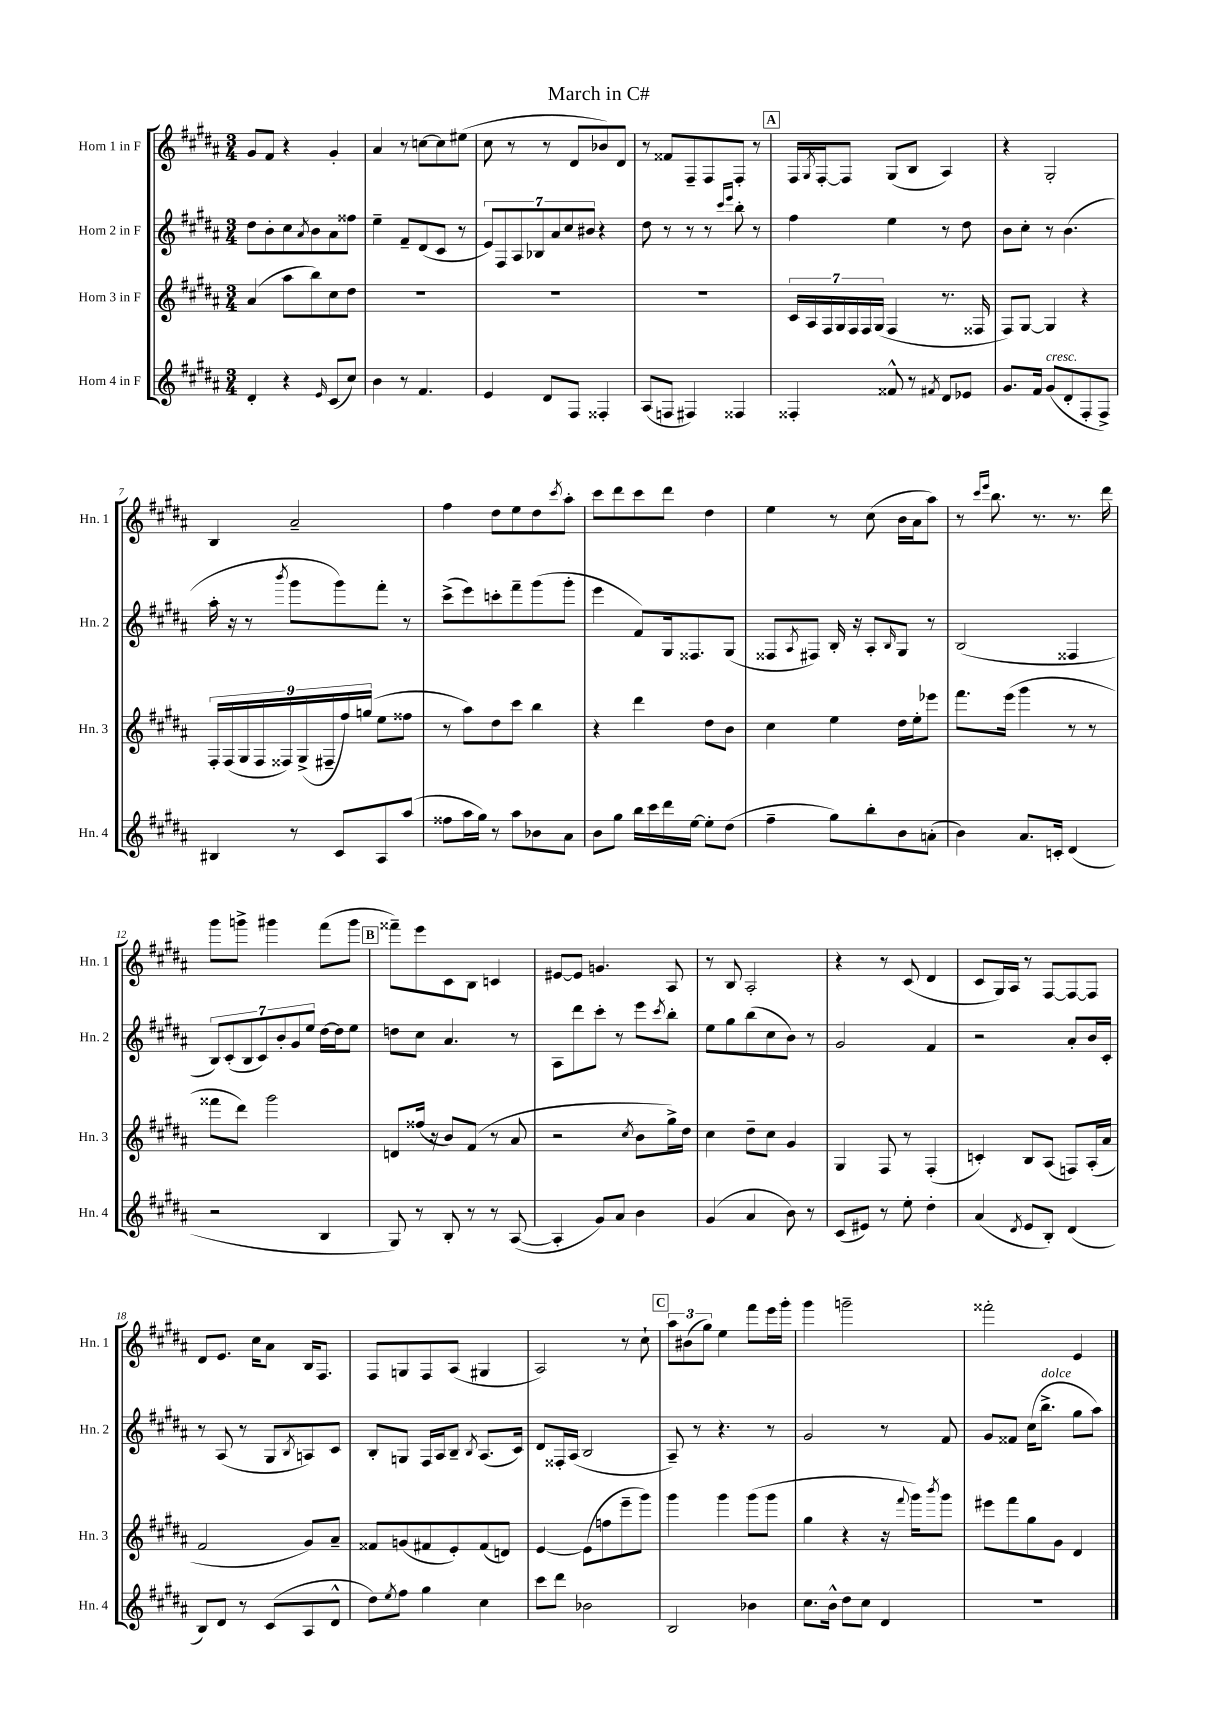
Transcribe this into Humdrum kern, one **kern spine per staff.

**kern	**kern	**kern	**kern
*staff4	*staff3	*staff2	*staff1
*clefG2	*clefG2	*clefG2	*clefG2
*k[f#c#g#d#a#]	*k[f#c#g#d#a#]	*k[f#c#g#d#a#]	*k[f#c#g#d#a#]
*M3/4	*M3/4	*M3/4	*M3/4
4d#'/	(4a#/	8dd#\L	8g#/L
.	.	8b'\	8f#/J
4r	8aa#\L	8cc#\	4r
.	.	8qa#/	.
.	8bb\)	8b\	.
16qqe/	.	.	.
(8c#/L	8cc#\	8a#\	4g#'/
8cc#/J)	8dd#\J	8ff##\J	.
=	=	=	=
4b\	2.r	4ee~\	4a#/
8r	.	8f#~/L	8r
4.f#/	.	(8d#/	[8cc\L
.	.	8c#/J	8cc\]
.	.	8r	(8ee#\J
=	=	=	=
4e/	2.r	14e/L)	8cc#\
.	.	14F#/	.
.	.	.	8r
.	.	14A#/	.
.	.	14B-/	.
8d#/L	.	.	8r
.	.	14a#/	.
.	.	14cc#/	.
8F#/J	.	.	8d#/L
.	.	14b#/J	.
4F##'/	.	4r	8b-/)
.	.	.	8d#/J
=	=	=	=
(8A#/L	2.r	8dd#\	8r
8F/J	.	8r	8f##/L
4F#/)	.	8r	8F#~/
.	.	8r	8F#/
.	.	16qqccc#/LL	.
.	.	16qqeee/JJ	.
4F##/	.	8bb'\	8F#'/J
.	.	8r	8r
=	=	=	=
4F##'/	28c#/LL	4ff#\	16F#/LL
.	28A#/	.	.
.	.	.	8qG#/
.	.	.	[16F#'/J
.	28F#/	.	.
.	28G#/	.	.
.	.	.	8F#/]J
.	28F#/	.	.
.	28F#/	.	.
.	(28G#/JJ	.	.
8f##^^/	4F#/	4ee\	(8G#/L
8r	.	.	8B/J
8qf#/	.	.	.
8d#/L	8.r	8r	4A#/)
8e-/J	.	8dd#\	.
.	16F##/	.	.
=	=	=	=
8.g#/L	8F#/L)	8b\L	4r
.	[8G#/J	8cc#'\J	.
16f#/Jk	.	.	.
(8g#/L	4G#/]	8r	2G#'/
8d#'/	.	(4.b\	.
8F#'/	4r	.	.
8F#^/J)	.	.	.
=	=	=	=
4B#/	18F#'/LL	16aa#'\	4B/
.	(18F#/	.	.
.	.	16r	.
.	18G#/	.	.
.	.	8r	.
.	18F#/	.	.
.	18F##/)	.	.
.	.	8qbbb/	.
8r	.	8ggg#\L	2a#~/
.	(18G#^/	.	.
.	18F#~/	.	.
8c#/L	.	8ggg#\)	.
.	18ff#/)	.	.
.	(18gg/JJ	.	.
8A#/	8ee\L	8fff#'\J	.
(8aa#/J	8ff##\J	8r	.
=	=	=	=
8ff##\L	8r	(8ccc#^\L	4ff#\
16aa#\L	8aa#\L)	8eee\)	.
16gg#\JJ)	.	.	.
8r	8dd#\	8ccc'\	8dd#\L
8aa#\L	8ccc#\J	8fff#~\	8ee\
8b-\	4bb\	(8ggg#\	8dd#\
.	.	.	8qccc#/
8a#\J	.	8ggg#'\J	8aa#'\J
=	=	=	=
8b\L	4r	4eee\	8ccc#\L
8gg#\J	.	.	8ddd#\
16bb\LL	4ddd#\	8f#/L)	8ccc#\
16ccc#\	.	.	.
16ddd#\	.	16G#/k	8ddd#\J
[16ee\JJ	.	8.F##/	.
8ee'\]L	8dd#\L	.	4dd#\
(8dd#\J	8b\J	(8G#/J	.
=	=	=	=
4ff#~\	4cc#\	8F##/L	4ee\
.	.	8qA#/	.
.	.	8F#/J)	.
8gg#\L)	4ee\	16B'/	8r
.	.	16r	.
8bb'\	.	8A#'/L	(8cc#\
.	.	16qqB/	.
8b\	16dd#\LL	8G#/J	16b\LL
.	16ee'\J	.	16a#\J
(8a'\J	8eee-\J	8r	8aa#\J)
=	=	=	=
4b\)	8.fff#\L	(2B/	8r
.	.	.	16qqccc#/LL
.	.	.	16qqeee/JJ
.	.	.	8.bb\
.	(16eee\Jk	.	.
8.a#/L	4ggg#\	.	.
.	.	.	8.r
16c'/Jk	.	.	.
(4d#/	8r	4F##/	8.r
.	8r	.	.
.	.	.	16ddd#\
=	=	=	=
2r	8fff##\L	14B/L)	8ggg#\L
.	.	(14c#'/	.
.	8ddd#\J)	.	8ggg^\J
.	.	14B/	.
.	.	14c#/)	.
.	2ggg#\	.	4ggg#\
.	.	14b'/	.
.	.	14g#/	.
.	.	14ee/J	.
4B/	.	[16dd#\LL	(8fff#\L
.	.	16dd#\]J	.
.	.	8ee\J	8ggg#\J
=	=	=	=
8G#/)	8d/L	8dd\L	8fff##~\L)
8r	(16ff##/Jk	8cc#\J	8eee\
.	16r	.	.
8B'/	8b/L)	4.a#/	8c#\
8r	(8f#/J	.	8B\J
8r	8r	.	4c/
([8A#/	8a#/	8r	.
=	=	=	=
4A#'/]	2r	8A#\L	[8e#/L
.	.	8ddd#\	8e#/]J
8g#/L)	.	8ccc#'\J	4.g/
8a#/J	.	8r	.
.	8qcc#/	.	.
4b\	8b\L	8eee\L	.
.	.	8qccc#/	.
.	16gg#^\L)	8bb'\J	8A#/
.	16dd#\JJ	.	.
=	=	=	=
(4g#/	4cc#\	8ee\L	8r
.	.	8gg#\	8B/
4a#/	8dd#~\L	(8bb\	2A#'/
.	8cc#\J	8cc#\	.
8b\)	4g#/	8b\J)	.
8r	.	8r	.
=	=	=	=
(8c#/L	4G#/	2g#/	4r
8e#/J)	.	.	.
8r	8F#/	.	8r
8ee'\	8r	.	(8c#/
4dd#'\	(4F#'/	4f#/	4d#/
=	=	=	=
(4a#/	4c'/)	2r	8c#/L
.	.	.	16G#/L)
.	.	.	16A#/JJ
8qd#/	.	.	.
8e/L	8B/L	.	8r
8B'/J)	(8A#/J	.	[8F#/L
(4d#/	8F/L)	8a#'/L	8F#/_
.	(16A#'/L	16b/L	8F#/]J
.	16a#/JJ	16c#'/JJ	.
=	=	=	=
8B/L)	2f#/	8r	8d#/L
8d#/J	.	(8A#/	8.e/J
8r	.	8r	.
.	.	.	16cc#\LK
(8c#/L	.	8G#/L	8a#\J
.	.	8qB/	.
8A#/	8g#/L)	8A/)	16B/LK
.	.	.	8.F#/J
8d#^^/J	8a#~/J	8c#/J	.
=	=	=	=
8dd#\L)	8f##/L	8B'/L	8F#/L
8qee/	.	.	.
8ff#\J	(8g/	8G/J	8G/
4gg#\	8f#/	16F#/LL	8F#/
.	.	16A#/J	.
.	8e'/)	8B~/J	(8A#/J
.	.	8qB/	.
4cc#\	(8f#/	(8.A#/L	4G#/
.	8d/J)	.	.
.	.	16c#/Jk)	.
=	=	=	=
8ccc#\L	[4e/	8d#/L	2A#/)
8ddd#\J	.	16F##'/L	.
.	.	(16A#/JJ	.
2b-\	(8e\]L	2B/	.
.	8ff\	.	.
.	8eee~\	.	8r
.	8ggg#\J)	.	8cc#`\
=	=	=	=
2B/	4ggg#\	8A#~/)	12aa#\L
.	.	.	(12b#\
.	.	8r	.
.	.	.	12gg#\J)
.	4ggg#\	4.r	4ee\
4b-\	(8ggg#\L	.	8fff#\L
.	8ggg#\J	8r	16eee\L
.	.	.	16ggg#'\JJ
=	=	=	=
8.cc#\L	4gg#\	2g#/	4ggg#\
16b^^\Jk	.	.	.
8dd#\L	4r	.	2ggg~\
8cc#\J	.	.	.
4d#/	16r	8r	.
.	8qqfff#/	.	.
.	16ggg#\LK)	.	.
.	8qbbb/	.	.
.	8ggg#\J	8f#/	.
=	=	=	=
2.r	8eee#\L	8g#/L	2fff##'\
.	8fff#\	8f##/J	.
.	8gg#\	(16cc#\LK	.
.	.	8.bb^\J	.
.	8g#\J	.	.
.	4d#/	8gg#\L	4e/
.	.	8aa#\J)	.
==	==	==	==
*-	*-	*-	*-
